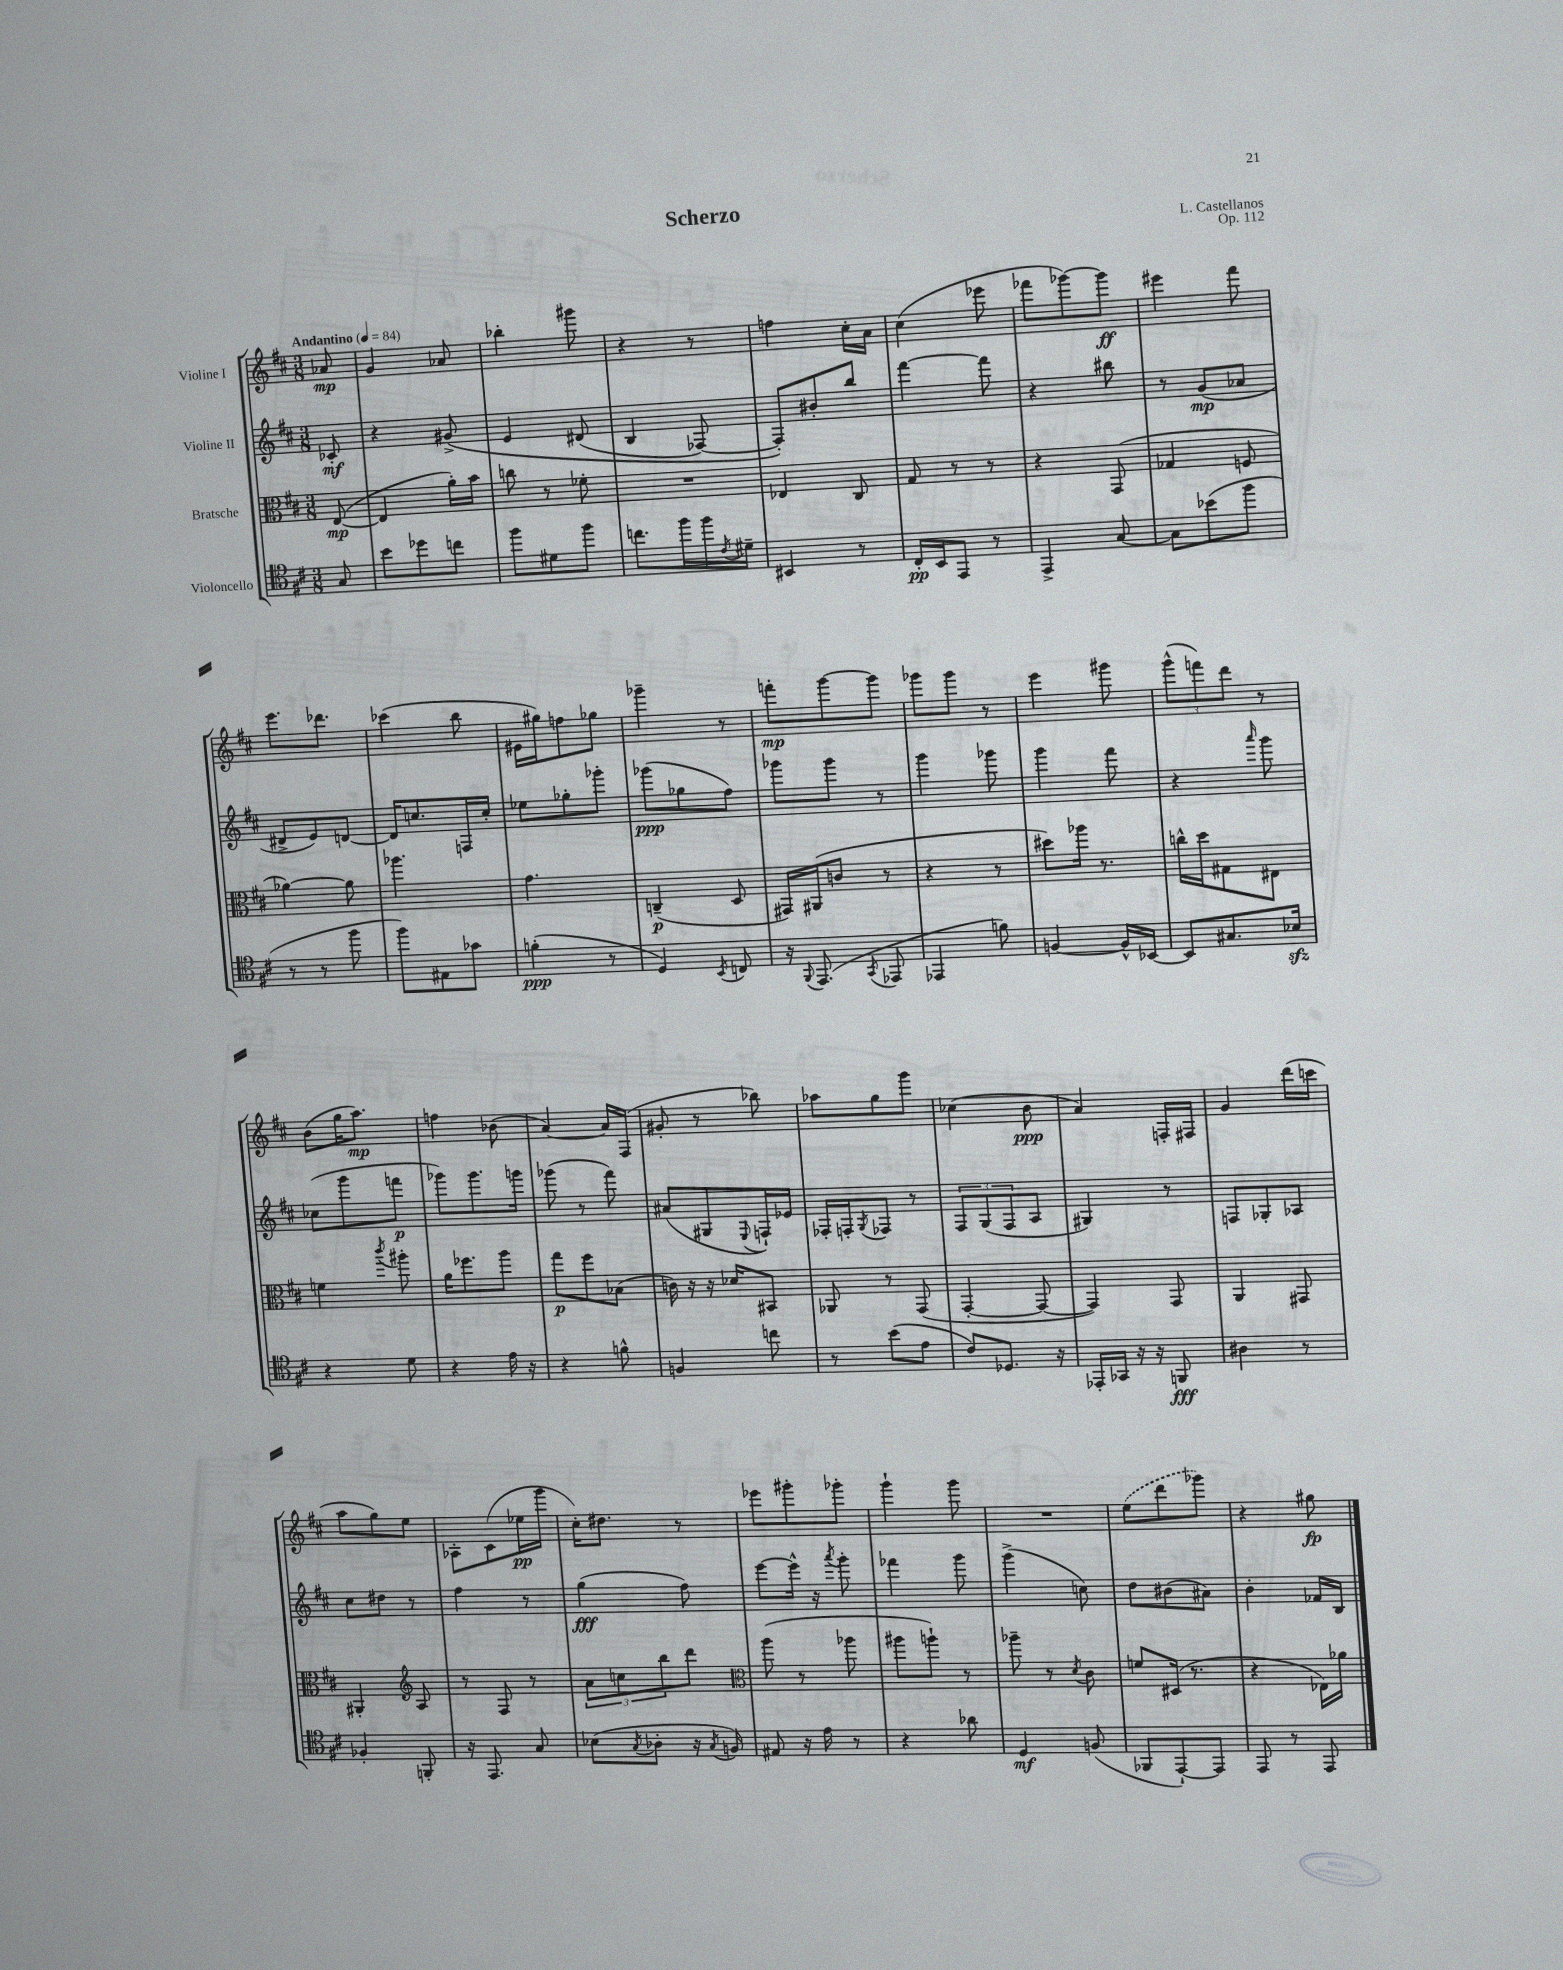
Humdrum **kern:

**kern	**kern	**kern	**kern
*staff4	*staff3	*staff2	*staff1
*clefC4	*clefC3	*clefG2	*clefG2
*k[f#c#]	*k[f#c#]	*k[f#c#]	*k[f#c#]
*M3/8	*M3/8	*M3/8	*M3/8
*MM84	*MM84	*MM84	*MM84
8G	([8E	8c-'	8a-
=	=	=	=
8b	4E]	4r	4g
8dd-	.	.	.
8cc	16a')	&(8g#^	8a-
.	16b	.	.
=	=	=	=
8ff#	8cc	4e	4bb-'
8d#	8r	.	.
8ff#	8f-'	(8d#	8ggg#
=	=	=	=
8.cc	4.r	4B	4r
16ff#	.	.	.
16ff#	.	[8F-)	8r
8qc#	.	.	.
16d#~	.	.	.
=	=	=	=
4BB#	4E-	8F-']&)	4ff
.	.	8b#'	.
8r	8C#	8bb	16cc#'
.	.	.	16a
=	=	=	=
16C#'	8G	[4fff#	(4cc#
16BB	.	.	.
8EE	8r	.	.
8r	8r	8fff#]	8eee-
=	=	=	=
4EE^	4r	4r	8fff-
.	.	.	[8ggg-)
[8G	(8GG	8bb#	8ggg-]
=	=	=	=
8G]	4G-	8r	4eee#
(8b-	.	(8g	.
8ff#	8F	8a-	8fff#
=	=	=	=
8r	[4a-)	8d#^	8.eee
8r	.	8e)	.
.	.	.	8.ddd-
8ff#	8a-]	[8d	.
=	=	=	=
8ff#)	4.aa-	16d]	(4ccc-
.	.	8.cc	.
8E#	.	.	.
8g-	.	16F	8bb
.	.	16cc'	.
=	=	=	=
(4f'	4.g	8ee-	16e#
.	.	.	16gg#)
.	.	8gg-'	8ff
8r	.	8ggg-'	8gg-
=	=	=	=
4D)	(4C~	(8ggg-	4ggg-~
.	.	8gg-	.
8qBB	.	.	.
8C	8D	8ff#)	8r
=	=	=	=
16r	16GG#)	8ggg-	8fff'
8qqFF#	.	.	.
(8.EE	(16AA#	.	.
.	8c	8ggg-	[8ggg
8qGG	.	.	.
8EE-	8r	8r	8ggg]
=	=	=	=
4EE-	4r	4ggg	8ggg-
.	.	.	8ggg-
8f)	8r	8ggg-	8r
=	=	=	=
[4F	8dd#)	4ggg	4eee
.	16aa-	.	.
.	8.r	.	.
16F^^]	.	8fff#	8ggg#
[16BB-	.	.	.
=	=	=	=
8BB-]	16cc^^	4r	(12ggg^^
.	16dd	.	.
.	.	.	12fff)
8.G#	8G#	.	.
.	.	.	12ddd
.	.	16qqaaa	.
.	8E#	8ggg	8r
16B-	.	.	.
=	=	=	=
4r	4f	(8cc-	(8b
.	.	8ggg	16gg
.	.	.	8.aa)
.	8qccc#	.	.
8d	8aa#'	8fff	.
=	=	=	=
4r	16a	8ggg-)	4ff
.	8.ff-	.	.
.	.	8.ggg-	.
16e	8aa	.	(8b-
16r	.	16ggg	.
=	=	=	=
4r	8gg	(8ggg-	[4a)
.	8ff#	8r	.
8f^^	(8B-	8fff#)	16a]
.	.	.	(16F#
=	=	=	=
4F	16c)	(8a#	8g#'
.	16r	.	.
.	16r	8G#	8r
.	16d-	.	.
.	.	8qqE	.
8cc	8BB#	16F`)	8bb-)
.	.	16e-	.
=	=	=	=
8r	8AA-	16F-'	8aa-
.	.	16F'	.
.	.	8qG	.
(8b	8r	8F-	8gg
8e	(8GG	8r	8ggg
=	=	=	=
8c#)	[4GG'	12F#	(4cc-
.	.	(12G	.
8.D-	.	.	.
.	.	12F#	.
.	8GG_	8A	8b
16r	.	.	.
=	=	=	=
16EE-'	4GG])	4G#)	4a)
16GG-	.	.	.
16r	.	.	.
16r	.	.	.
8FF	8GG	8r	16F'
.	.	.	16F#
=	=	=	=
4A#	4AA	8F	4g
.	.	8G-'	.
8r	8GG#	8A-	(16ddd
.	.	.	16ccc
=	=	=	=
4F-'	4AA#'	8cc#	8aa
.	.	8dd#	8gg)
*	*clefG2	*	*
8FF'	8A	8r	8ee
=	=	=	=
16r	8r	4ff#	8A-'
8.EE	.	.	.
.	8F#	.	(8c#
8G	8r	8r	16ee-
.	.	.	16ggg
=	=	=	=
(8B-	12a	(4gg	16cc#')
.	.	.	8.dd#
.	12cc	.	.
8qG	.	.	.
8A-'	.	.	.
.	12bb	.	.
16r	8ddd	8ff#)	8r
8qG	.	.	.
16F)	.	.	.
=	=	=	=
*	*clefC3	*	*
8E#	(8aa	[8eee	8eee-
16r	8r	16eee^^]	8ggg#'
16e	.	16r	.
.	.	8qaaa	.
8r	8aa-	8ggg'	8ggg-'
=	=	=	=
4r	8aa#	4fff-	4ggg`
.	8aa`)	.	.
8a-	8r	8ggg	8ggg
=	=	=	=
4D	8aa-~	(4ggg^	4.r
.	8r	.	.
.	8qd	.	.
(8F	8c#	8cc)	.
=	=	=	=
8FF-	8f	8dd	(8ee
[8EE`)	(16D#	(8b#	8ddd
.	8.r	.	.
8EE]	.	8a#)	8ggg-)
=	=	=	=
8EE	4r	4b'	4r
8r	.	.	.
8EE	16E-)	16f-	8gg#
.	16a-	16B	.
==	==	==	==
*-	*-	*-	*-
